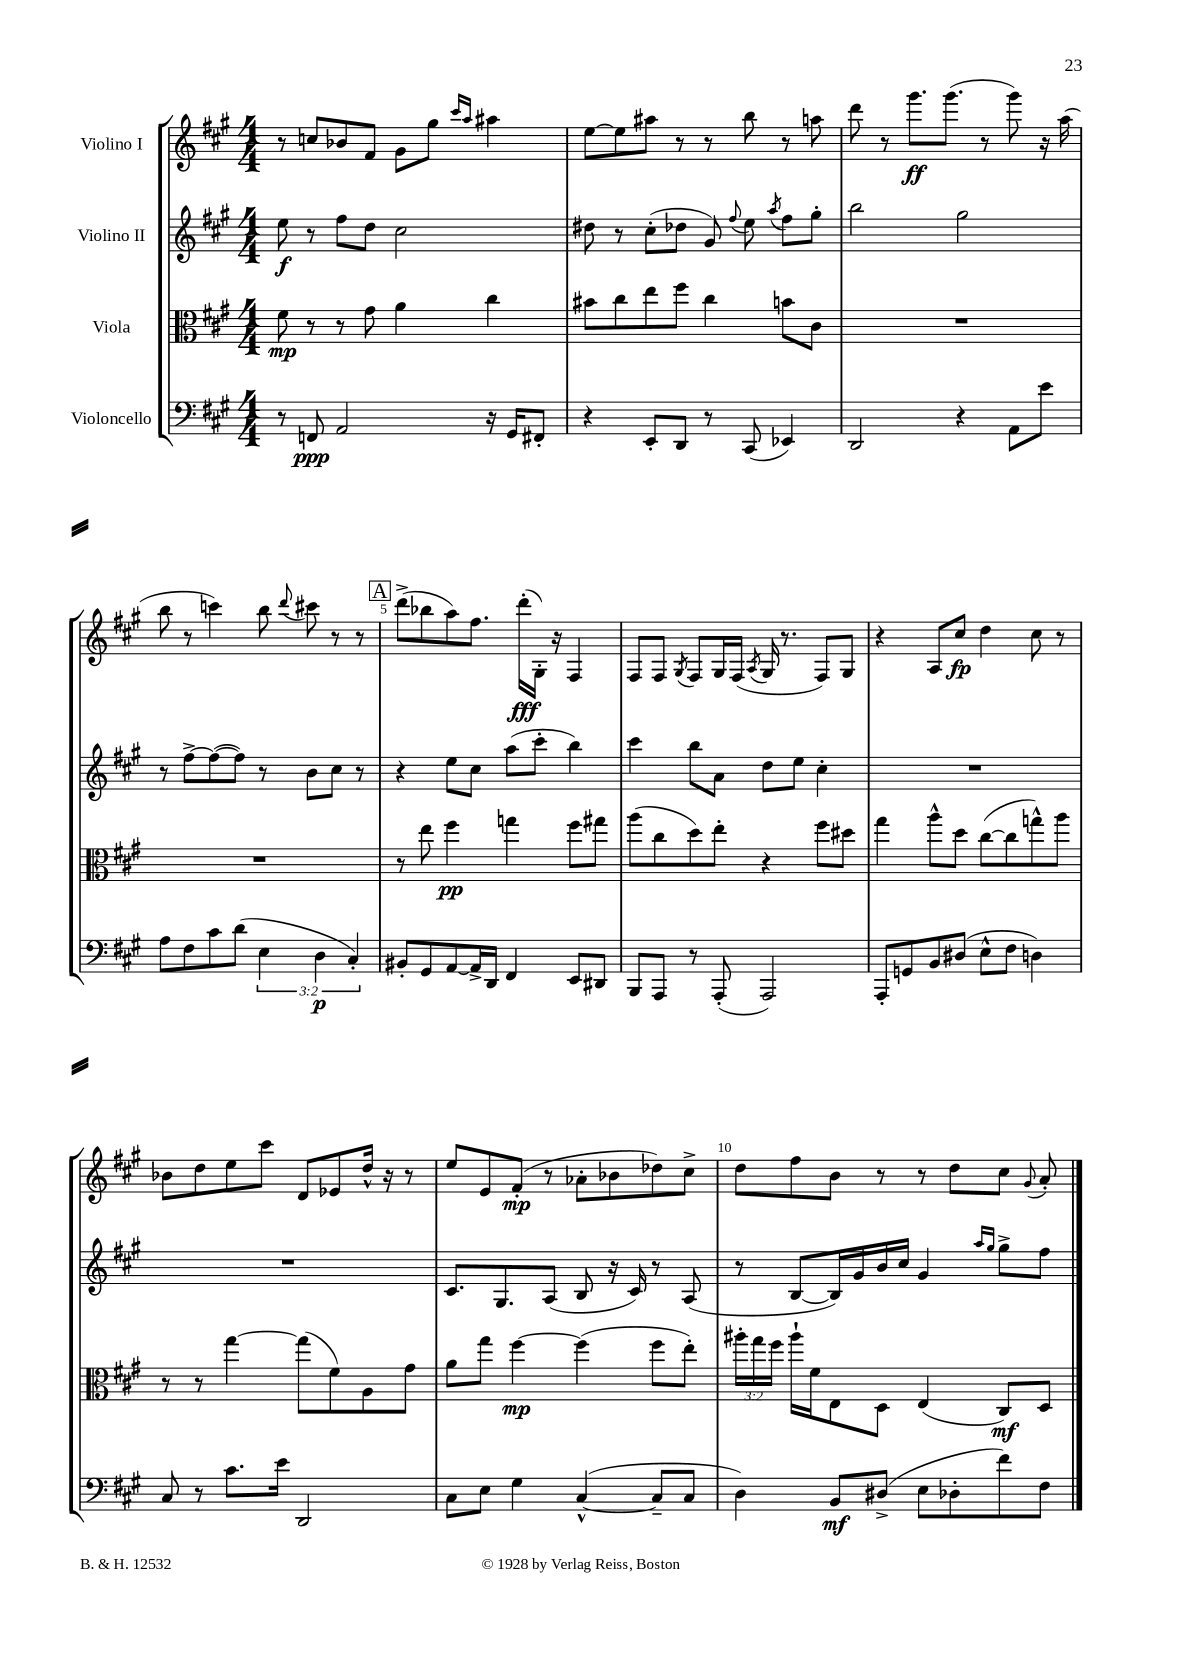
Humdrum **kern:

**kern	**kern	**kern	**kern
*staff4	*staff3	*staff2	*staff1
*clefF4	*clefC3	*clefG2	*clefG2
*k[f#c#g#]	*k[f#c#g#]	*k[f#c#g#]	*k[f#c#g#]
*M4/4	*M4/4	*M4/4	*M4/4
8r	8f#\	8ee\	8r
8FF/	8r	8r	8cc/L
2AA/	8r	8ff#\L	8b-/
.	8g#\	8dd\J	8f#/J
.	4a\	2cc#\	8g#\L
.	.	.	8gg#\J
.	.	.	16qqccc#/LL
.	.	.	16qqaa/JJ
16r	4cc#\	.	4aa#\
16GG#/LK	.	.	.
8FF#'/J	.	.	.
=	=	=	=
4r	8b#\L	8dd#\	[8ee\L
.	8cc#\	8r	8ee\]
8EE'/L	8ee\	(8cc#'\L	8aa#\J
8DD/J	8ff#\J	8dd-\J	8r
8r	4cc#\	8g#/)	8r
.	.	8qqff#/	.
(8CC#/	.	8ee\	8bb\
.	.	8qaa/	.
4EE-/)	8b\L	8ff#\L	8r
.	8c#\J	8gg#'\J	8aa\
=	=	=	=
2DD/	1r	2bb\	8ddd\
.	.	.	8r
.	.	.	8.ggg#\L
.	.	.	(8.ggg#\J
4r	.	2gg#\	.
.	.	.	8r
8AA\L	.	.	8ggg#\)
8e\J	.	.	16r
.	.	.	(16aa\
=	=	=	=
8A\L	1r	8r	8bb\
8F#\	.	[8ff#^\L	8r
8c#\	.	(8ff#\_	4ccc\)
(8d\J	.	8ff#\]J)	.
6E\	.	8r	8bb\
.	.	.	8qqddd/
.	.	8b\L	8ccc#\
6D\	.	.	.
.	.	8cc#\J	8r
6C#'/)	.	.	.
.	.	8r	8r
=	=	=	=
8BB#'/L	8r	4r	(8ddd^\L
8GG#/	8ee\	.	8bb-\
[8AA/	4ff#\	8ee\L	8aa\)
16AA^/]L	.	8cc#\J	8.ff#\J
16DD/JJ	.	.	.
4FF#/	4gg\	(8aa\L	.
.	.	.	(16ddd'\LL
.	.	8ccc#'\J	16G#'\JJ)
.	.	.	16r
8EE/L	8ff#\L	4bb\)	4F#/
8DD#/J	8gg#\J	.	.
=	=	=	=
8BBB/L	(8aa\L	4ccc#\	8F#/L
8AAA/J	8cc#\	.	8F#/J
.	.	.	8qG#/
8r	8dd\)	8bb\L	8F#/L
(8AAA'/	8ee'\J	8a\J	16G#/L
.	.	.	(16F#/JJ
.	.	.	8qA/
2AAA/)	4r	8dd\L	16G#/
.	.	.	8.r
.	.	8ee\J	.
.	8ff#\L	4cc#'\	8F#/L)
.	8dd#\J	.	8G#/J
=	=	=	=
8AAA'/L	4gg#\	1r	4r
8GG/	.	.	.
8BB/	8aa^^\L	.	8A/L
(8D#/J	8dd\J	.	8cc#/J
8E^^\L	([8cc#\L	.	4dd\
8F#\J	8cc#\]	.	.
4D\)	8gg^^\)	.	8cc#\
.	8aa\J	.	8r
=	=	=	=
8C#/	8r	1r	8b-\L
8r	8r	.	8dd\
8.c#\L	[4gg#\	.	8ee\
.	.	.	8ccc#\J
16e\Jk	.	.	.
2DD/	(8gg#\]L	.	8d/L
.	8f#\)	.	8e-/
.	8A\	.	16dd^^/Jk
.	.	.	16r
.	8g#\J	.	8r
=	=	=	=
8C#\L	8a\L	8.c#/L	8ee/L
8E\J	8gg#\J	.	8e/
.	.	8.G#/	.
4G#\	[4ff#\	.	(8f#'/J
.	.	(8A/J	8r
([4C#^^/	(4ff#\]	8B/	8a-'\L
.	.	16r	8b-\
.	.	16c#/)	.
8C#~/]L	8ff#\L	8r	8dd-\)
8C#/J	8ee'\J)	(8A/	8cc#^\J
=	=	=	=
4D\)	24aa#'\LL	8r	8dd\L
.	24gg#\	.	.
.	24ff#\JJ	.	.
.	16aa#`\LL	[8B/L	8ff#\
.	16f#\J	.	.
8BB/L	8E\	16B/]L)	8b\J
.	.	16g#/	.
(8D#^/J	8D\J	16b/	8r
.	.	16cc#/JJ	.
8E\L	(4E/	4g#/	8r
8D-'\	.	.	8dd\L
.	.	16qqaa/LL	.
.	.	16qqgg#/JJ	.
8f#\)	8C#/L)	8gg#^\L	8cc#\J
.	.	.	8qqg#/
8F#\J	8D/J	8ff#\J	8a'/
==	==	==	==
*-	*-	*-	*-
